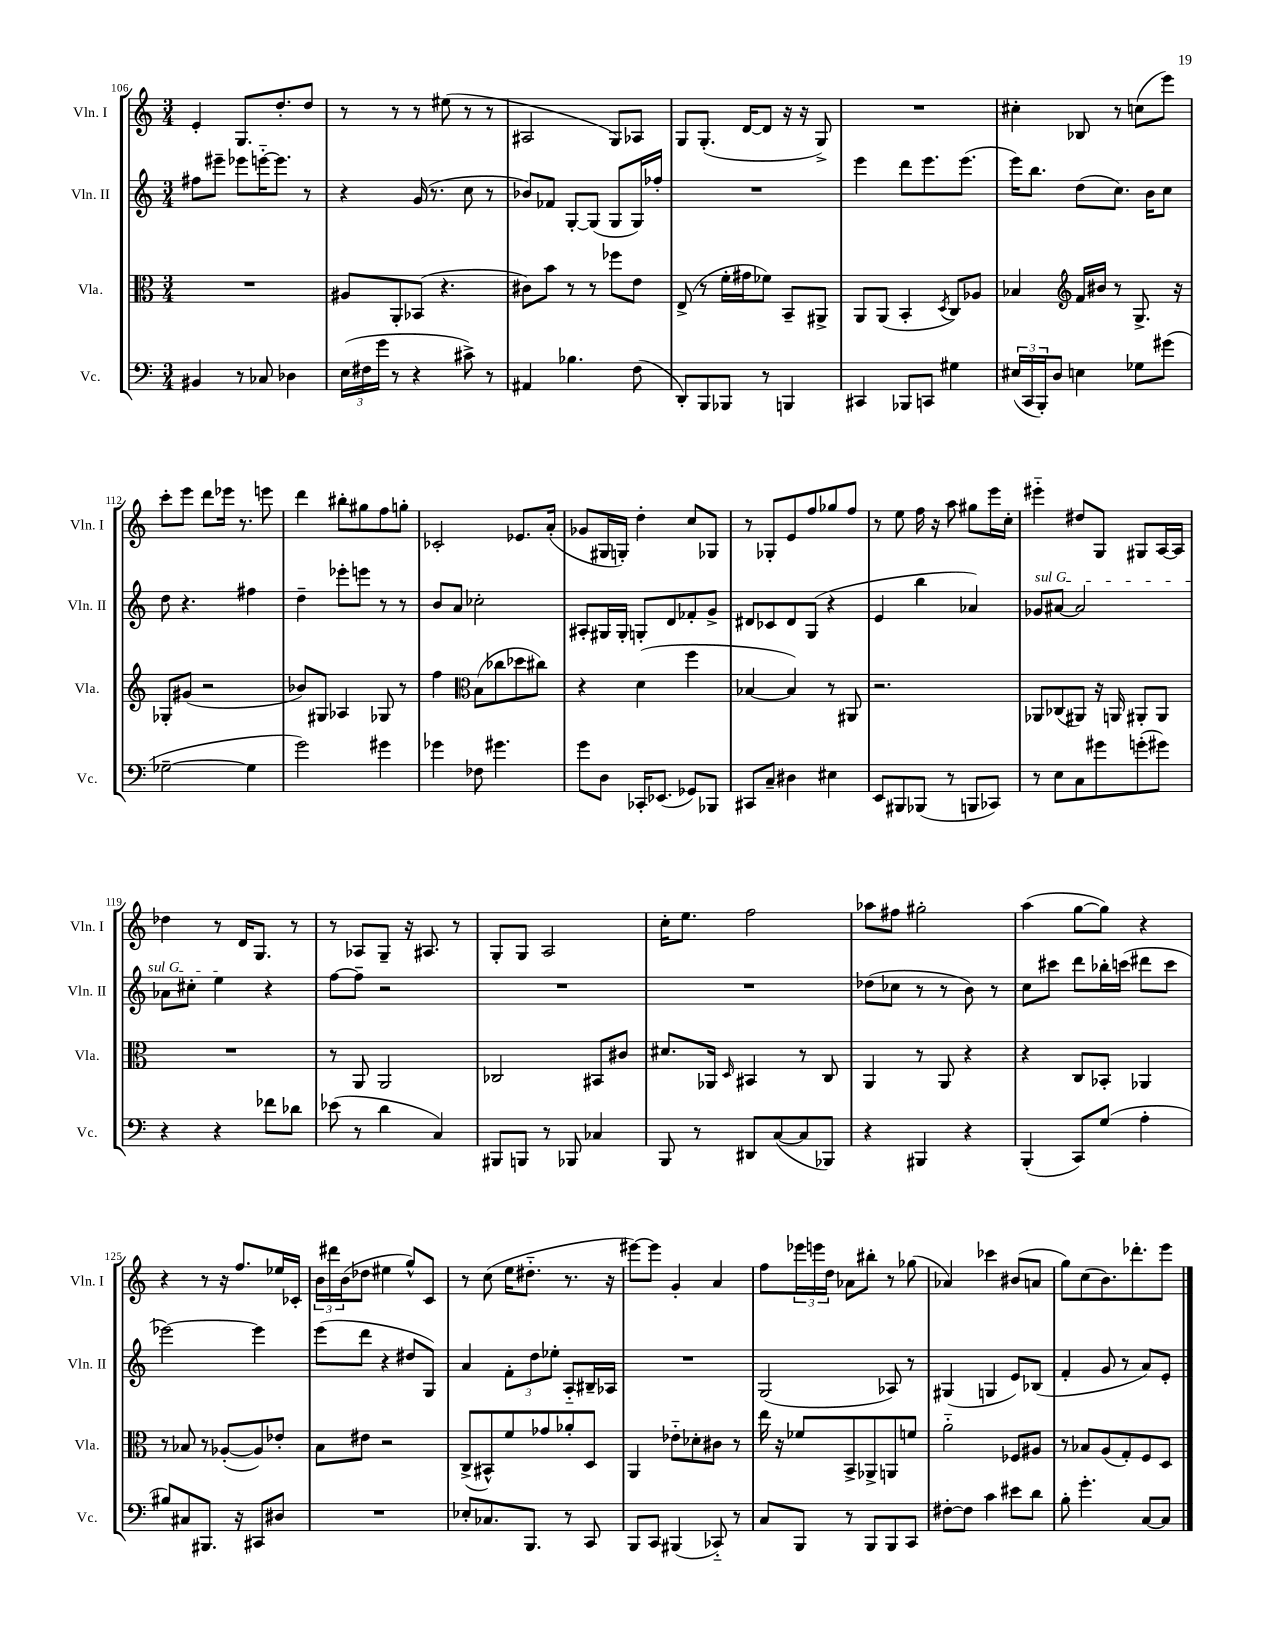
<<
\new StaffGroup <<
\new Staff = "s0" \with { instrumentName = "Vln. I" shortInstrumentName = "Vln. I" } {
    \clef treble \key c \major \numericTimeSignature \time 3/4
    e'4-. g8. d''8.-. d''8 |
    r8 r8 r8 eis''8( r8 r8 |
    ais2 g8) aes8 |
    g8 g8.-.( d'16~ d'8 r16 r16 g8->) |
    R2. |
    cis''4-. bes8 r8 c''8( e'''8) |
    c'''8-. e'''8 d'''8 ees'''16 r8. e'''8 |
    d'''4 bis''8-. gis''8 f''8 g''8-. |
    ces'2-. ees'8. a'16-.( |
    ges'8 gis16 g16-.) d''4-. c''8 ges8 |
    r8 ges8-. e'8 f''8 ges''8 f''8 |
    r8 e''8 f''16 r16 a''8 gis''8 e'''16 c''16-. |
    eis'''4-_ dis''8 g8 gis8 a16~ a16 |
    des''4 r8 d'16 g8. r8 |
    r8 aes8 g8-- r16 ais8. r8 |
    g8-. g8 a2 |
    c''16-. e''8. f''2 |
    aes''8 fis''8 gis''2-. |
    a''4( g''8~ g''8) r4 |
    r4 r8 r16 f''8. ees''16 ces'16-. |
    \tuplet 3/2 { b'16 dis'''16 b'16( } des''8 eis''4 g''8-^) c'8 |
    r8 c''8( e''16 dis''8.-_ r8. r16 |
    eis'''8~) eis'''8 g'4-. a'4 |
    f''8 \tuplet 3/2 { ees'''16 e'''16 d''16 } aes'8 bis''8-. r8 ges''8( |
    aes'4) ces'''4 bis'8( a'8 |
    g''8) c''8( b'8.) des'''8.-. e'''8 \bar "|." |
}
\new Staff = "s1" \with { instrumentName = "Vln. II" shortInstrumentName = "Vln. II" } {
    \clef treble \key c \major \numericTimeSignature \time 3/4
    fis''8 eis'''8-- ees'''8 e'''16~-_ e'''8. r8 |
    r4 g'16( r8. c''8 r8 |
    bes'8) fes'8 g8~-. g8( g8 g16) fes''16-. |
    R2. |
    e'''4 d'''8 e'''8. e'''8.( |
    e'''16) b''8. d''8( c''8.) b'16 c''8 |
    d''8 r4. fis''4 |
    d''4-- ees'''8-. e'''8 r8 r8 |
    b'8 a'8 ces''2-. |
    ais8-. gis16 gis16-. g8-. d'8 fes'8-. g'8-> |
    dis'8 ces'8 dis'8 g8( r4 |
    e'4 b''4 aes'4) |
    \once \override TextSpanner.bound-details.left.text = \markup { \italic "sul G" } ges'8\startTextSpan ais'8~ ais'2 |
    aes'8 cis''8-. e''4\stopTextSpan r4 |
    f''8~ f''8-- r2 |
    R2. |
    R2. |
    des''8( ces''8 r8 r8 b'8) r8 |
    c''8 cis'''8 d'''8 bes''16-. c'''16( dis'''8 c'''8 |
    ees'''2~) ees'''4 |
    e'''8( d'''8 r4 dis''8 g8) |
    a'4 \tuplet 3/2 { f'8-. d''8 ees''8-. } a8-_ bis16-- aes16 |
    R2. |
    g2( aes8) r8 |
    gis4( g4 e'8) bes8( |
    f'4-. g'8 r8 a'8) e'8-. \bar "|." |
}
\new Staff = "s2" \with { instrumentName = "Vla." shortInstrumentName = "Vla." } {
    \clef alto \key c \major \numericTimeSignature \time 3/4
    R2. |
    ais8 a,8-. bes,8( r4. |
    cis'8) b'8 r8 r8 fes''8 e'8 |
    e8->( r8 f'16-. gis'16 fes'8) b,8-- ais,8-> |
    a,8 a,8( b,4-. \acciaccatura { d8 } c8) aes8 |
    bes4 \clef treble f'16 bis'16 r8 g8.-> r16 |
    ges8-. gis'8( r2 |
    bes'8) gis8 aes4 ges8 r8 |
    f''4 \clef alto b8( ces''8 des''8 cis''8) |
    r4 d'4( f''4 |
    bes4~ bes4) r8 ais,8 |
    r2. |
    aes,8 ces8( ais,8) r16 a,16 ais,8-. ais,8 |
    R2. |
    r8 a,8 a,2 |
    ces2 bis,8 cis'8 |
    dis'8. aes,16 \grace { d16 } bis,4 r8 c8 |
    a,4 r8 a,8 r4 |
    r4 c8 bes,8-. aes,4 |
    r8 bes8 r8 aes8~-.( aes8) ees'8-. |
    b8 eis'8 r2 |
    c8->( bis,8-^) f'8 ges'8 aes'8-. d8 |
    a,4 ees'8-_ des'8-. cis'8 r8 |
    e''16 r16 fes'8 b,8-> aes,8-> a,8 f'8 |
    a'2-_ fes8 ais8 |
    r8 bes8 a8( g8-.) f8 d8 \bar "|." |
}
\new Staff = "s3" \with { instrumentName = "Vc." shortInstrumentName = "Vc." } {
    \clef bass \key c \major \numericTimeSignature \time 3/4
    bis,4 r8 ces8 des4 |
    \tuplet 3/2 { e16( fis16 g'16 } r8 r4 cis'8->) r8 |
    ais,4 bes4. f8( |
    d,8-.) b,,8 bes,,8 r8 b,,4 |
    cis,4 bes,,8 c,8 gis4 |
    \tuplet 3/2 { eis16( c,16 b,,16-.) } d8 e4 ges8 gis'8( |
    ges2~-- ges4 |
    g'2) gis'4 |
    ges'4 fes8 gis'4. |
    g'8 d8 ces,16-. ees,8.( ges,8) bes,,8 |
    cis,8 c8-- dis4 eis4 |
    e,8 bis,,8 bes,,8( r8 b,,8 ces,8) |
    r8 e8 c8 gis'8 g'8-.( gis'8) |
    r4 r4 fes'8 des'8 |
    ees'8( r8 d'4 c4) |
    bis,,8 b,,8 r8 bes,,8 ces4 |
    b,,8 r8 dis,8 c8~( c8 bes,,8) |
    r4 bis,,4 r4 |
    b,,4-.( c,8) g8( a4-. |
    bis8) cis8 bis,,8. r16 cis,8 dis8 |
    R2. |
    ees8-. ces8. b,,8. r8 c,8 |
    b,,8 c,8 bis,,4( ces,8-_) r8 |
    c8 b,,8 r8 b,,8 b,,8 c,8 |
    fis8~-. fis8 c'4 eis'8 d'8 |
    b8-. g'4.-. c8~ c8 \bar "|." |
}
>>
>>
\layout { \context { \Score currentBarNumber = #106 } }
